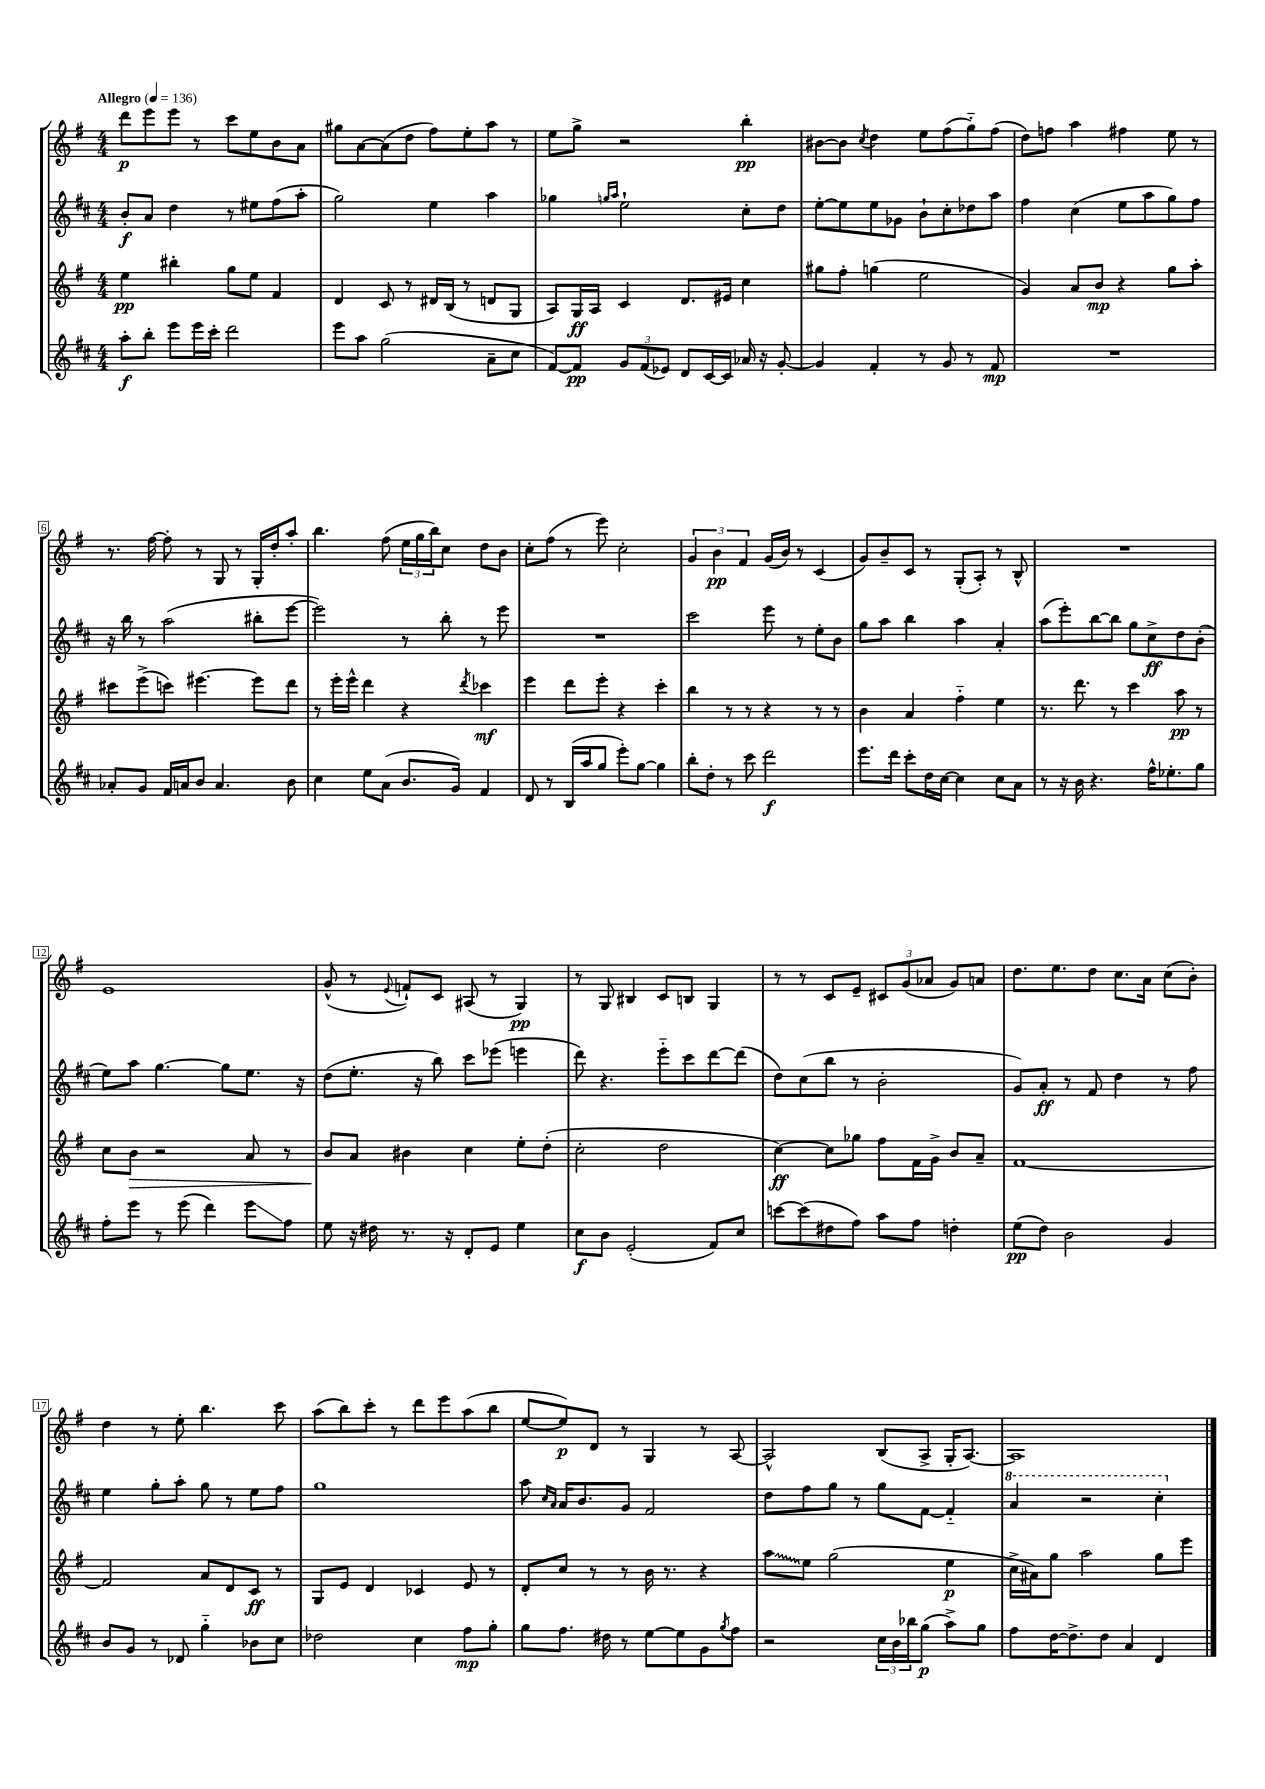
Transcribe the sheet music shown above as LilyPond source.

<<
\new StaffGroup <<
\new Staff = "s0" {
    \clef treble \key g \major \numericTimeSignature \time 4/4 \tempo "Allegro" 4 = 136
    d'''8\p e'''8 e'''8 r8 c'''8 e''8 b'8 a'8 |
    gis''8 a'8~ a'8( d''8 fis''8) e''8-. a''8 r8 |
    e''8 g''8-> r2 b''4-.\pp |
    bis'8~ bis'8 \acciaccatura { c''8 } d''4 e''8 fis''8( g''8-_) fis''8( |
    d''8) f''8 a''4 fis''4 e''8 r8 |
    r8. fis''16~ fis''8-. r8 g8 r8 g16-. d''16-. a''8-. |
    b''4. fis''8( \tuplet 3/2 { e''16 g''16 b''16) } c''8 d''8 b'8 |
    c''8-. fis''8( r8 e'''8) c''2-. |
    \tuplet 3/2 { g'4 b'4\pp fis'4 } g'16( b'16) r8 c'4( |
    g'8) b'8-- c'8 r8 g8-.( a8-.) r8 b8-^ |
    R1 |
    e'1 |
    g'8-^( r8 \appoggiatura { e'8 } f'8-!) c'8 ais8( r8 g4\pp) |
    r8 g8 bis4 c'8 b8 g4 |
    r8 r8 c'8 e'8-- \tuplet 3/2 { cis'8 g'8( aes'8 } g'8) a'8 |
    d''8. e''8. d''8 c''8. a'16 c''8( b'8-.) |
    d''4 r8 e''8-. b''4. c'''8 |
    a''8( b''8) c'''8-. r8 d'''8 e'''8 a''8( b''8 |
    e''8~ e''8\p) d'8 r8 g4 r8 a8~ |
    a2-^ b8( a8-> g16-. a8.~) |
    a1 \bar "|." |
}
\new Staff = "s1" {
    \clef treble \key d \major \numericTimeSignature \time 4/4
    b'8-.\f a'8 d''4 r8 eis''8 fis''8( a''8-. |
    g''2) e''4 a''4 |
    ges''4 \grace { g''16 a''16 } e''2-! cis''8-. d''8 |
    e''8~-. e''8 e''8 ges'8 b'8-! cis''8-. des''8 a''8 |
    fis''4 cis''4( e''8 a''8 g''8) fis''8 |
    r16 b''16 r8 a''2( bis''8-. e'''8~ |
    e'''2) r8 b''8-. r8 e'''8 |
    R1 |
    cis'''2 e'''8 r8 e''8-. b'8 |
    g''8 a''8 b''4 a''4 a'4-. |
    a''8( e'''8-.) b''8~ b''8 g''8 cis''8->\ff d''8 b'8-.( |
    e''8) a''8 g''4.~ g''8 e''8. r16 |
    d''8( e''8.-. r16 b''8) cis'''8 ees'''8( e'''4 |
    d'''8) r4. e'''8-_ cis'''8 d'''8~ d'''8( |
    d''8) cis''8( b''8 r8 b'2-. |
    g'8) a'8-.\ff r8 fis'8 d''4 r8 fis''8 |
    e''4 g''8-. a''8-. g''8 r8 e''8 fis''8 |
    g''1 |
    a''8 \grace { cis''16 a'16 } a'16 b'8. g'8 fis'2 |
    d''8 fis''8 g''8 r8 g''8 fis'8~ fis'4-_ |
    \ottava #1 a''4 r2 cis'''4-. \ottava #0 \bar "|." |
}
\new Staff = "s2" {
    \clef treble \key g \major \numericTimeSignature \time 4/4
    e''4\pp bis''4-. g''8 e''8 fis'4 |
    d'4 c'8 r8 dis'16 b16( r8 d'8 g8 |
    a8) g16\ff a16 c'4 d'8. eis'16 c''4 |
    gis''8 fis''8-. g''4( e''2 |
    g'4) a'8 b'8\mp r4 g''8 a''8-. |
    cis'''8 e'''8->( c'''8) eis'''4.~ eis'''8 d'''8 |
    r8 e'''16-. e'''16-^ d'''4 r4 \acciaccatura { d'''8 } ces'''4\mf |
    e'''4 d'''8 e'''8-. r4 c'''4-. |
    b''4 r8 r8 r4 r8 r8 |
    b'4 a'4 fis''4-_ e''4 |
    r8. d'''8. r8 c'''4 a''8\pp r8 |
    c''8 b'8\> r2 a'8 r8 |
    b'8\! a'8 bis'4 c''4 e''8-. d''8-.( |
    c''2-. d''2 |
    c''4~\ff) c''8 ges''8 fis''8 fis'16 g'16-> b'8 a'8-- |
    fis'1~ |
    fis'2 a'8 d'8 c'8\ff r8 |
    g8 e'8 d'4 ces'4 e'8 r8 |
    d'8-. c''8 r8 r8 b'16 r8. r4 |
    \once \override Glissando.style = #'zigzag a''8\glissando e''8 g''2( e''4\p |
    c''16-> ais'16) g''8 a''2 g''8 e'''8 \bar "|." |
}
\new Staff = "s3" {
    \clef treble \key d \major \numericTimeSignature \time 4/4
    a''8-.\f b''8-. e'''8 e'''16 cis'''16-. d'''2 |
    e'''8 a''8 g''2( a'8-- cis''8 |
    fis'8~) fis'8\pp \tuplet 3/2 { g'8 fis'8( ees'8) } d'8 cis'16~ cis'16 aes'16 r16 g'8~-. |
    g'4 fis'4-. r8 g'8 r8 fis'8\mp |
    R1 |
    aes'8-. g'8 fis'16 a'16 b'8 a'4. b'8 |
    cis''4 e''8 a'8( b'8. g'16) fis'4 |
    d'8 r8 b16( a''16 g''8 e'''8-.) g''8~ g''4 |
    b''8-. d''8-. r8 cis'''8 d'''2\f |
    e'''8. d'''16 cis'''8-. d''16 cis''16~ cis''4 cis''8 a'8 |
    r8 r16 b'16 r4. fis''16-^ ees''8.-. g''8 |
    fis''8-. e'''8 r8 e'''8( d'''4) e'''8\glissando fis''8 |
    e''8 r16 dis''16 r8. r16 d'8-. e'8 e''4 |
    cis''8\f b'8 e'2-.( fis'8) cis''8 |
    c'''8~ c'''8( dis''8 fis''8) a''8 fis''8 d''4-. |
    e''8\pp( d''8) b'2 g'4 |
    b'8 g'8 r8 des'8 g''4-_ bes'8 cis''8 |
    des''2 cis''4 fis''8\mp g''8-. |
    g''8 fis''8. dis''16 r8 e''8~ e''8 g'8 \acciaccatura { g''8 } fis''8 |
    r2 \tuplet 3/2 { cis''16 b'16 bes''16 } g''8\p( a''8->) g''8 |
    fis''8 d''16~ d''8.-> d''8 a'4 d'4 \bar "|." |
}
>>
>>
\layout { \context { \Score \override BarNumber.stencil = #(make-stencil-boxer 0.1 0.3 ly:text-interface::print) } }
